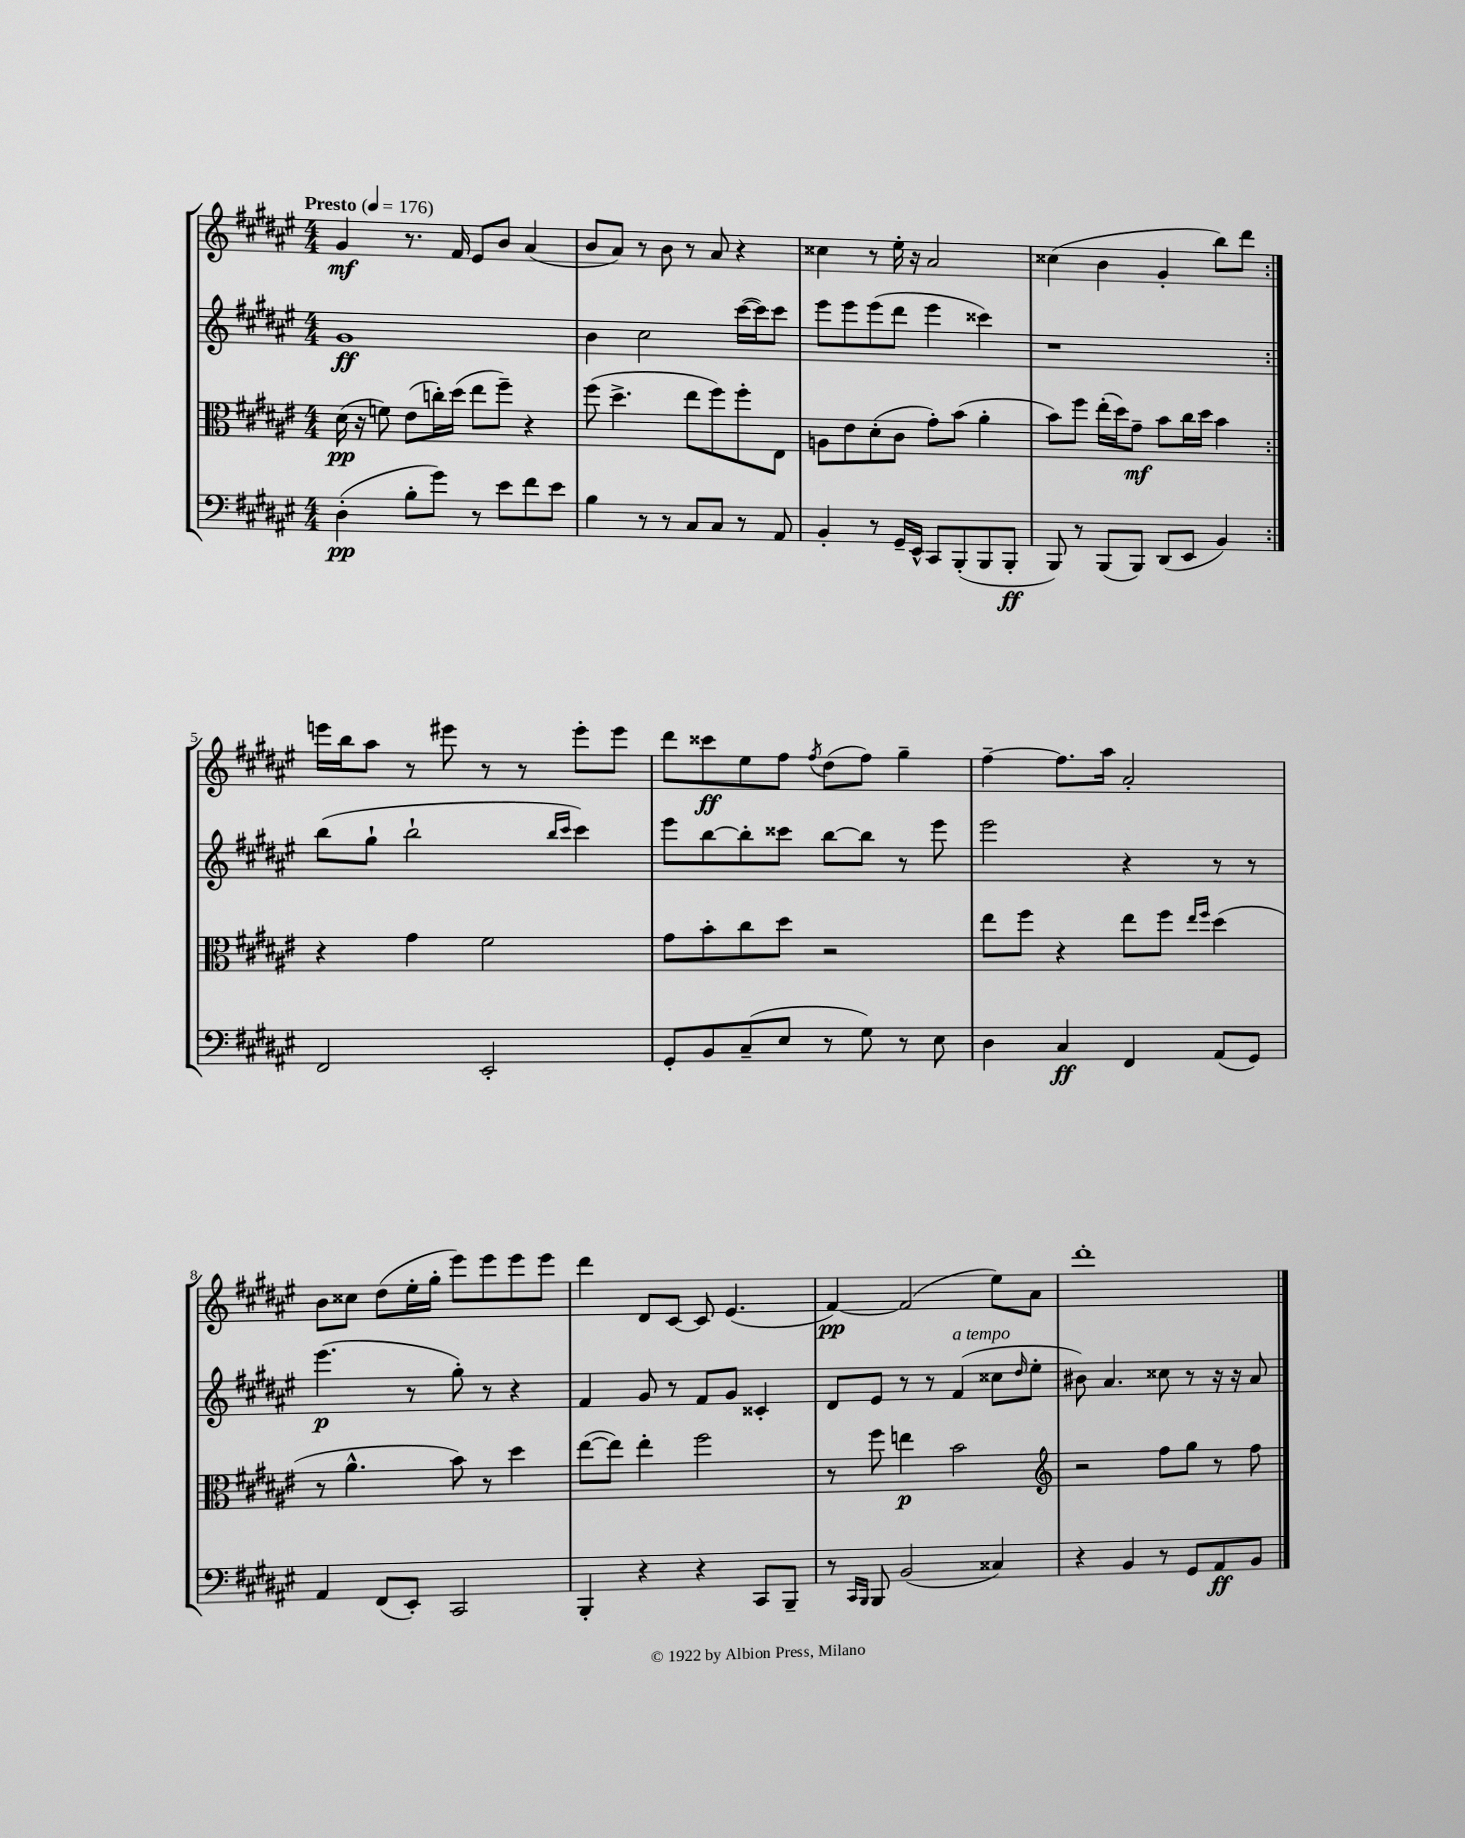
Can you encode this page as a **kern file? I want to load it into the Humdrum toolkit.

**kern	**kern	**kern	**kern
*staff4	*staff3	*staff2	*staff1
*clefF4	*clefC3	*clefG2	*clefG2
*k[f#c#g#d#a#e#]	*k[f#c#g#d#a#e#]	*k[f#c#g#d#a#e#]	*k[f#c#g#d#a#e#]
*M4/4	*M4/4	*M4/4	*M4/4
*MM176	*MM176	*MM176	*MM176
(4D#'\	(16d#\	1g#	4g#/
.	16r	.	.
.	8f\)	.	.
8B'\L	(8e#\L	.	8.r
8g#\J)	16cc'\L)	.	.
.	(16dd#\JJ	.	16f#/
8r	8ee#\L	.	8e#/L
8e#\L	8ff#~\J)	.	8b/J
8f#\	4r	.	(4a#/
8e#\J	.	.	.
=	=	=	=
4B\	(8ff#\	4b\	8b/L
.	4.dd#^\	.	8a#/J)
8r	.	2cc#\	8r
8r	.	.	8b\
8C#/L	8ee#\L	.	8r
8C#/J	8ff#\)	.	8a#/
8r	8ff#'\	([16ccc#\LL	4r
.	.	16ccc#\]J)	.
8AA#/	8E#\J	8ccc#\J	.
=	=	=	=
4BB'/	8A\L	8eee#\L	4cc##\
.	8e#\	8eee#\	.
8r	(8d#'\	(8eee#\	8r
16GG#~/LL	8c#\J	8ddd#\J	16ee#'\
16EE#^^/JJ	.	.	16r
8CC#/L	8g#'\L)	4eee#\	2a#/
(8BBB'/	(8b\J	.	.
8BBB/	4a#'\	4ccc##\)	.
8BBB'/J	.	.	.
=	=	=	=
8BBB/)	8b\L)	1r	(4cc##\
8r	8ff#\J	.	.
(8BBB/L	(16ee#'\LL	.	4b\
.	16dd#\J)	.	.
8BBB/J)	8g#~\J	.	.
(8DD#/L	8b\L	.	4g#'/
8EE#/J	16cc#\L	.	.
.	16dd#\JJ	.	.
4BB/)	4b\	.	8bb\L)
.	.	.	8ddd#\J
=:|!	=:|!	=:|!	=:|!
2FF#/	4r	(8bb\L	16eee\LL
.	.	.	16bb\J
.	.	8gg#`\J	8aa#\J
.	4g#\	2bb`\	8r
.	.	.	8eee#\
2EE#'/	2f#\	.	8r
.	.	.	8r
.	.	16qqbb/LL	.
.	.	16qqccc#/JJ	.
.	.	4ccc#\)	8eee#'\L
.	.	.	8eee#\J
=	=	=	=
8GG#'/L	8g#\L	8eee#\L	8ddd#\L
8BB/	8b'\	[8bb\	8ccc##\
(8C#~/	8cc#\	8bb'\]	8ee#\
8E#/J	8dd#\J	8ccc##\J	8ff#\J
.	.	.	8qff#/
8r	2r	[8bb\L	(8dd#\L
8G#\)	.	8bb\]J	8ff#\J)
8r	.	8r	4gg#~\
8E#\	.	8eee#\	.
=	=	=	=
4D#\	8ee#\L	2eee#\	[4ff#~\
.	8ff#\J	.	.
4C#/	4r	.	8.ff#\]L
.	.	.	16aa#\Jk
4FF#/	8ee#\L	4r	2a#'/
.	8ff#\J	.	.
.	16qqee#/LL	.	.
.	16qqff#/JJ	.	.
(8AA#/L	(4dd#\	8r	.
8GG#/J)	.	8r	.
=	=	=	=
4AA#/	8r	(4.eee#\	8b\L
.	4.a#^^\	.	8cc##\J
(8FF#/L	.	.	(8dd#\L
8EE#'/J)	.	8r	16ee#'\L
.	.	.	16gg#'\JJ
2CC#/	8b\)	8gg#'\)	8eee#\L)
.	8r	8r	8eee#\
.	4dd#\	4r	8eee#\
.	.	.	8eee#\J
=	=	=	=
4BBB'/	([8ee#\L	4f#/	4ddd#\
.	8ee#\]J)	.	.
4r	4ee#'\	8g#/	8d#/L
.	.	8r	[8c#/J
4r	2ff#\	8f#/L	8c#/]
.	.	8g#/J	(4.e#/
8CC#/L	.	4c##'/	.
8BBB~/J	.	.	.
=	=	=	=
8r	8r	8d#/L	[4f#/)
16qqCC#/LL	.	.	.
16qqBBB/JJ	.	.	.
8BBB/	8ff#\	8e#/J	.
(2BB/	4ee\	8r	(2f#/]
.	.	8r	.
.	2b\	(4f#/	.
4C##/)	.	8cc##\L	8ee#\L)
.	.	16qqdd#/	.
.	.	8ee#'\J	8a#\J
=	=	=	=
*	*clefG2	*	*
4r	2r	8b#\)	1ddd#'
.	.	4.a#/	.
4BB/	.	.	.
8r	8ff#\L	8cc##\	.
8GG#/L	8gg#\J	8r	.
8AA#/	8r	16r	.
.	.	16r	.
8BB/J	8ff#\	8a#/	.
==	==	==	==
*-	*-	*-	*-
